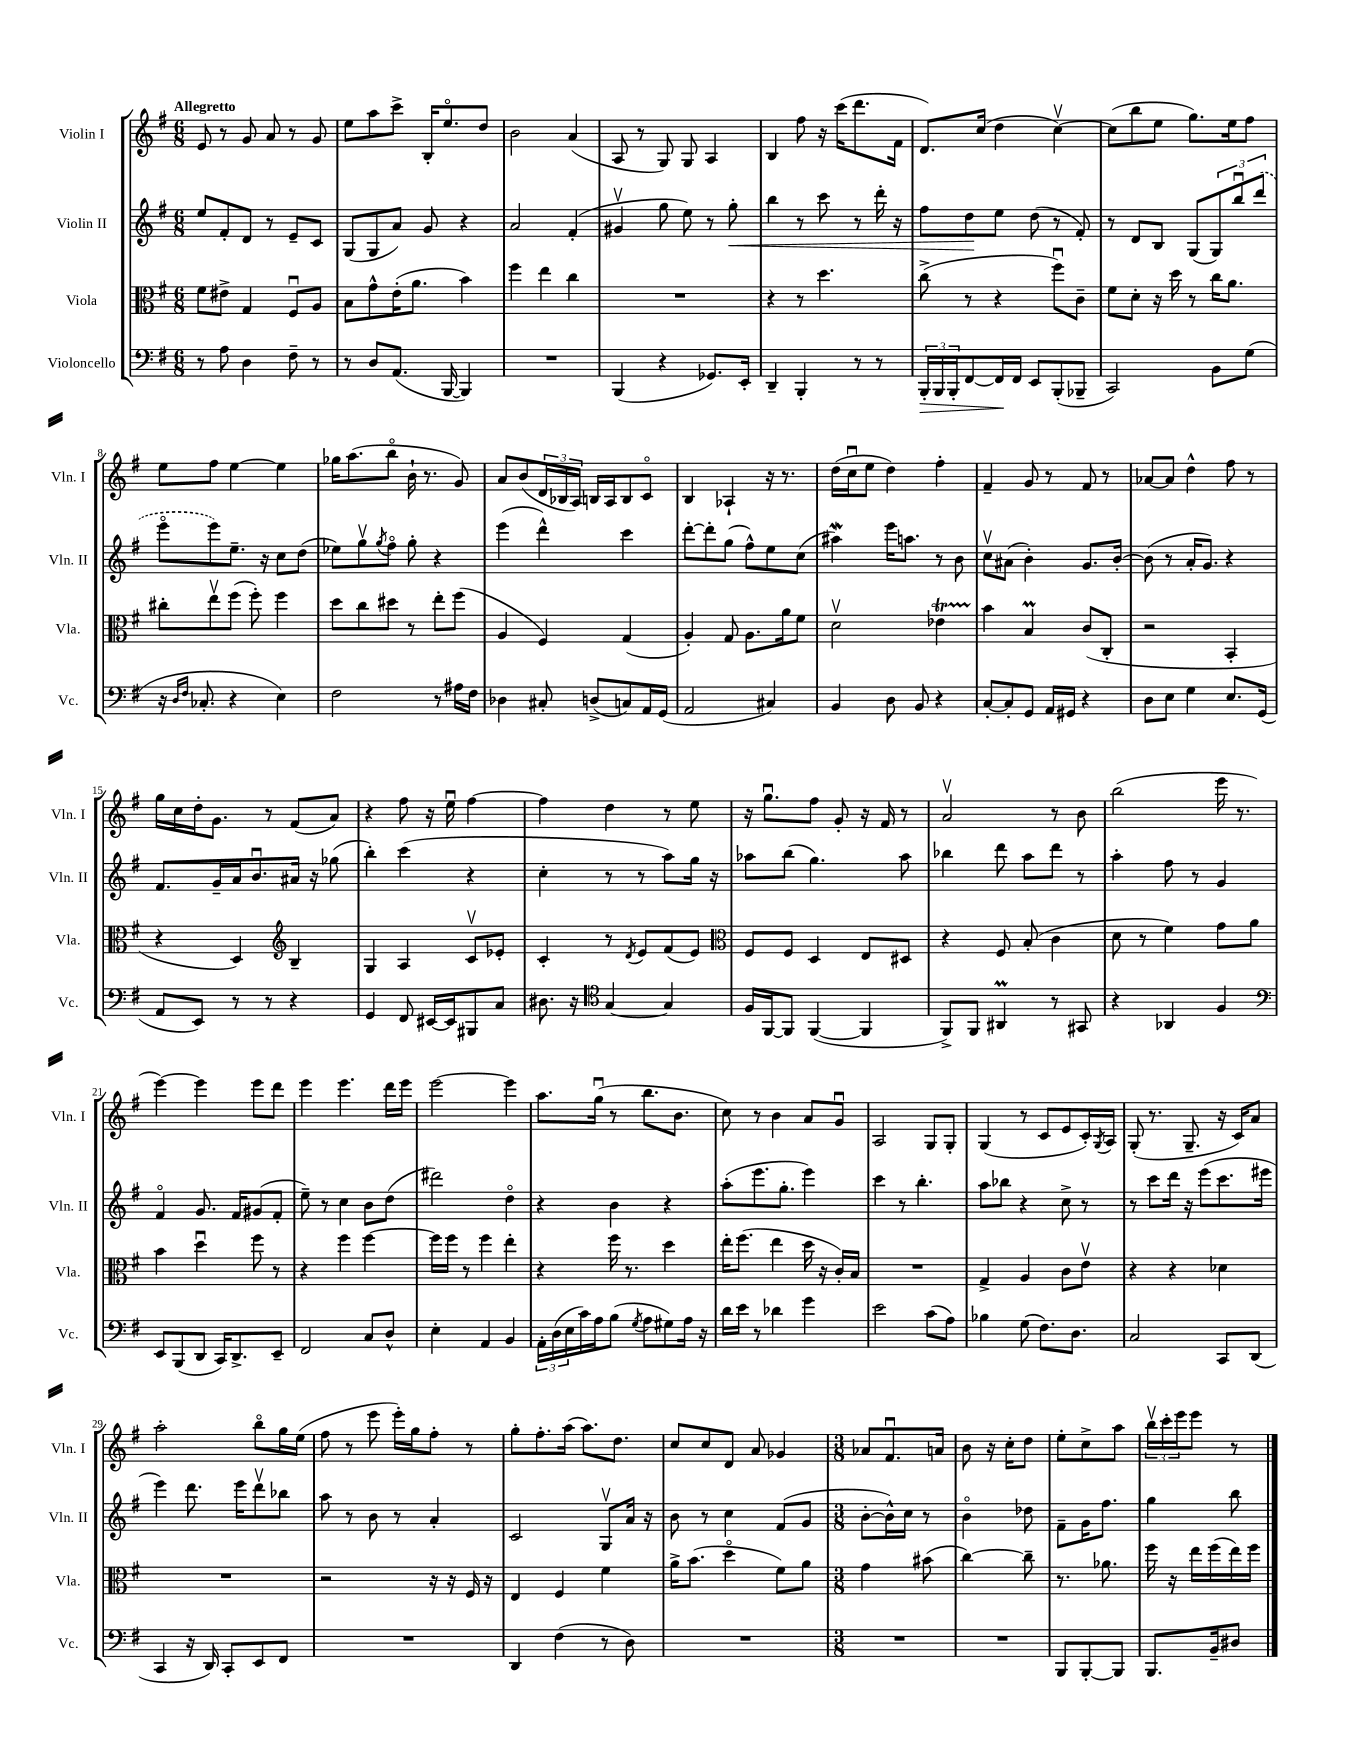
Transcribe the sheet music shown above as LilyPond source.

<<
\new StaffGroup <<
\new Staff = "s0" \with { instrumentName = "Violin I" shortInstrumentName = "Vln. I" } {
    \clef treble \key g \major \numericTimeSignature \time 6/8 \tempo "Allegretto"
    e'8 r8 g'8 a'8 r8 g'8 |
    e''8 a''8 c'''8-> b16-. e''8.\flageolet d''8 |
    b'2 a'4( |
    a8 r8 g8) g8 a4 |
    b4 fis''8 r16 c'''16( d'''8. fis'16 |
    d'8.) c''16( d''4 c''4~\upbow) |
    c''8( b''8 e''8 g''8.) e''16 fis''8 |
    e''8 fis''8 e''4~ e''4 |
    ges''16 a''8.( b''8\flageolet b'16-! r8. g'8) |
    a'8 b'8( \tuplet 3/2 { d'16 bes16 a16) } b16 a16 b8 c'8\flageolet |
    b4 aes4-! r16 r8. |
    d''16( c''16\downbow e''8 d''4) fis''4-. |
    fis'4-- g'8 r8 fis'8 r8 |
    aes'8~ aes'8 d''4-^ fis''8 r8 |
    g''16 c''16 d''16-. g'8. r8 fis'8( a'8) |
    r4 fis''8 r16 e''16\downbow fis''4~ |
    fis''4 d''4 r8 e''8 |
    r16 g''8.\downbow fis''8 g'8-. r16 fis'16 r8 |
    a'2\upbow r8 b'8 |
    b''2( e'''16 r8. |
    e'''4~) e'''4 e'''8 d'''8 |
    e'''4 e'''4. d'''16 e'''16 |
    e'''2~ e'''4 |
    a''8. g''16\downbow( r8 b''8. b'8. |
    c''8) r8 b'4 a'8 g'8\downbow |
    a2 g8 g8-. |
    g4( r8 c'8 e'8 c'16-.) \acciaccatura { g8 } a16 |
    g8-.( r8. g8.-- r16 c'16) a'8 |
    a''2-. b''8\flageolet g''16 e''16( |
    fis''8 r8 e'''8 e'''16-.) g''16 fis''8-. r8 |
    g''8-. fis''8.-. a''16( a''8.) d''8. |
    c''8 c''8 d'8 a'8 ges'4 |
    \numericTimeSignature \time 3/8 aes'8 fis'8.\downbow a'16 |
    b'8 r16 c''16-. d''8 |
    e''8-. c''8-> a''8 |
    \tuplet 3/2 { b''16\upbow c'''16-. e'''16 } e'''8 r8 \bar "|." |
}
\new Staff = "s1" \with { instrumentName = "Violin II" shortInstrumentName = "Vln. II" } {
    \clef treble \key g \major \numericTimeSignature \time 6/8
    e''8 fis'8-. d'8 r8 e'8-- c'8 |
    g8( g8 a'8) g'8 r4 |
    a'2 fis'4-.( |
    gis'4\upbow g''8 e''8) r8 g''8-.\< |
    b''4 r8 c'''8 r8 d'''16-. r16 |
    fis''8 d''8\! e''8 d''8( r8 fis'8-.) |
    r8 d'8 b8 g8( \tuplet 3/2 { g8) b''8\downbow \once \slurDashed d'''8( } |
    e'''8\flageolet e'''8) e''8.-- r16 c''8 d''8( |
    ees''8) g''8\upbow \acciaccatura { g''8 } fis''8\flageolet g''8-. r4 |
    e'''4( d'''4-^) c'''4 |
    d'''8~-. d'''8-. g''8( fis''8-^) e''8 c''8( |
    ais''4\mordent) e'''16 a''8. r8 b'8 |
    c''8\upbow ais'8( b'4-.) g'8. b'16~-. |
    b'8( r8 a'16-. g'8.) r4 |
    fis'8. g'16-- a'16 b'8.\downbow ais'16 r16 ges''8( |
    b''4-.) c'''4( r4 |
    c''4-. r8 r8 a''8) g''16 r16 |
    aes''8 b''8( g''4.) aes''8 |
    bes''4 d'''8 a''8 d'''8 r8 |
    a''4-. fis''8 r8 g'4 |
    fis'4\flageolet g'8. fis'16 gis'8( fis'8-. |
    e''8--) r8 c''4 b'8 d''8( |
    dis'''2) d''4\flageolet |
    r4 b'4 r4 |
    a''8-.( e'''8. g''8.-. e'''4) |
    c'''4 r8 b''4.-. |
    a''8 bes''8 r4 c''8-> r8 |
    r8 c'''8 d'''16 r16 e'''8( c'''8. eis'''16 |
    e'''4) d'''8. e'''16 d'''8\upbow bes''8 |
    a''8 r8 b'8 r8 a'4-. |
    c'2 g8\upbow a'16 r16 |
    b'8 r8 c''4 fis'8( g'8 |
    \numericTimeSignature \time 3/8 b'8~-. b'16-^) c''16 r8 |
    b'4\flageolet des''8 |
    fis'8-- g'16 fis''8. |
    g''4 b''8 \bar "|." |
}
\new Staff = "s2" \with { instrumentName = "Viola" shortInstrumentName = "Vla." } {
    \clef alto \key g \major \numericTimeSignature \time 6/8
    fis'8 eis'8-> g4 fis8\downbow a8 |
    b8 g'8-^ e'16-.( a'8. b'4) |
    fis''4 e''4 c''4 |
    R2. |
    r4 r8 d''4. |
    c''8->( r8 r4 fis''8\downbow) c'8-- |
    fis'8 d'8-. r16 d''16 r8 c''16 a'8. |
    cis''8-. e''8\upbow fis''8( fis''8-.) fis''4 |
    d''8 c''8 dis''8 r8 e''8-. fis''8( |
    a4 fis4) g4( |
    a4-.) g8 a8. a'16 fis'8 |
    d'2\upbow ees'4\startTrillSpan |
    b'4\stopTrillSpan b4\prall c'8( c8-. |
    r2 b,4-. |
    r4 d4) \clef treble b4-- |
    g4 a4 c'8\upbow ees'8-. |
    c'4-. r8 \acciaccatura { d'8 } e'8 fis'8( e'8) |
    \clef alto fis8 fis8 d4 e8 dis8 |
    r4 fis8 b8-.( c'4 |
    d'8 r8 fis'4) g'8 a'8 |
    b'4 d''4\downbow fis''8 r8 |
    r4 fis''4 fis''4~ |
    fis''16 fis''16 r8 fis''4 e''4-. |
    r4 fis''16 r8. d''4 |
    e''16-. fis''8.( e''4 d''16 r16 c'16-.) b16 |
    R2. |
    g4-> a4 c'8 e'8\upbow |
    r4 r4 des'4 |
    R2. |
    r2 r16 r16 fis16 r16 |
    e4 fis4 fis'4 |
    a'16-> b'8.( d''4\flageolet fis'8) a'8 |
    \numericTimeSignature \time 3/8 g'4 bis'8( |
    c''4~) c''8-- |
    r8. aes'8. |
    fis''16 r16 e''16 fis''16( e''16) fis''16 \bar "|." |
}
\new Staff = "s3" \with { instrumentName = "Violoncello" shortInstrumentName = "Vc." } {
    \clef bass \key g \major \numericTimeSignature \time 6/8
    r8 a8 d4 fis8-- r8 |
    r8 d8 a,8.( b,,16~ b,,4) |
    R2. |
    b,,4( r4 ges,8.) e,16-. |
    d,4-- b,,4-. r8 r8 |
    \tuplet 3/2 { b,,16-.\> b,,16 b,,16-. } fis,8~ fis,16\! fis,16 e,8 b,,8-.( bes,,8-- |
    c,2) b,8 g8( |
    r16 \grace { d16 fis16 } ces8.-. r4 e4) |
    fis2 r8 ais16 fis16 |
    des4 cis8-. d8->( c8) a,16 g,16( |
    a,2 cis4) |
    b,4 d8 b,8 r4 |
    c8~-. c8-. g,8 a,16 gis,16 r4 |
    d8 e8 g4 e8. g,16( |
    a,8 e,8) r8 r8 r4 |
    g,4 fis,8 eis,16~ eis,16 bis,,8 c8 |
    dis8. r16 \clef tenor g4~ g4 |
    fis16 fis,16~ fis,8 fis,4~( fis,4 |
    fis,8->) fis,8 ais,4\prall r8 gis,8 |
    r4 aes,4 fis4 |
    \clef bass e,8 b,,8( d,8 c,16) d,8.-> e,8-- |
    fis,2 c8 d8-^ |
    e4-. a,4 b,4 |
    \tuplet 3/2 { a,16-. d16( e16 } c'16) a16 b8( \acciaccatura { g8 } a8 gis8) a16 r16 |
    d'16 e'16 r8 des'4 g'4 |
    e'2 c'8( a8) |
    bes4 g8( fis8.) d8. |
    c2 c,8 d,8( |
    c,4 r16 d,16) c,8-. e,8 fis,8 |
    R2. |
    d,4 fis4( r8 d8) |
    R2. |
    \numericTimeSignature \time 3/8 R4. |
    R4. |
    b,,8 b,,8~-. b,,8 |
    b,,8. b,16-- dis8 \bar "|." |
}
>>
>>
